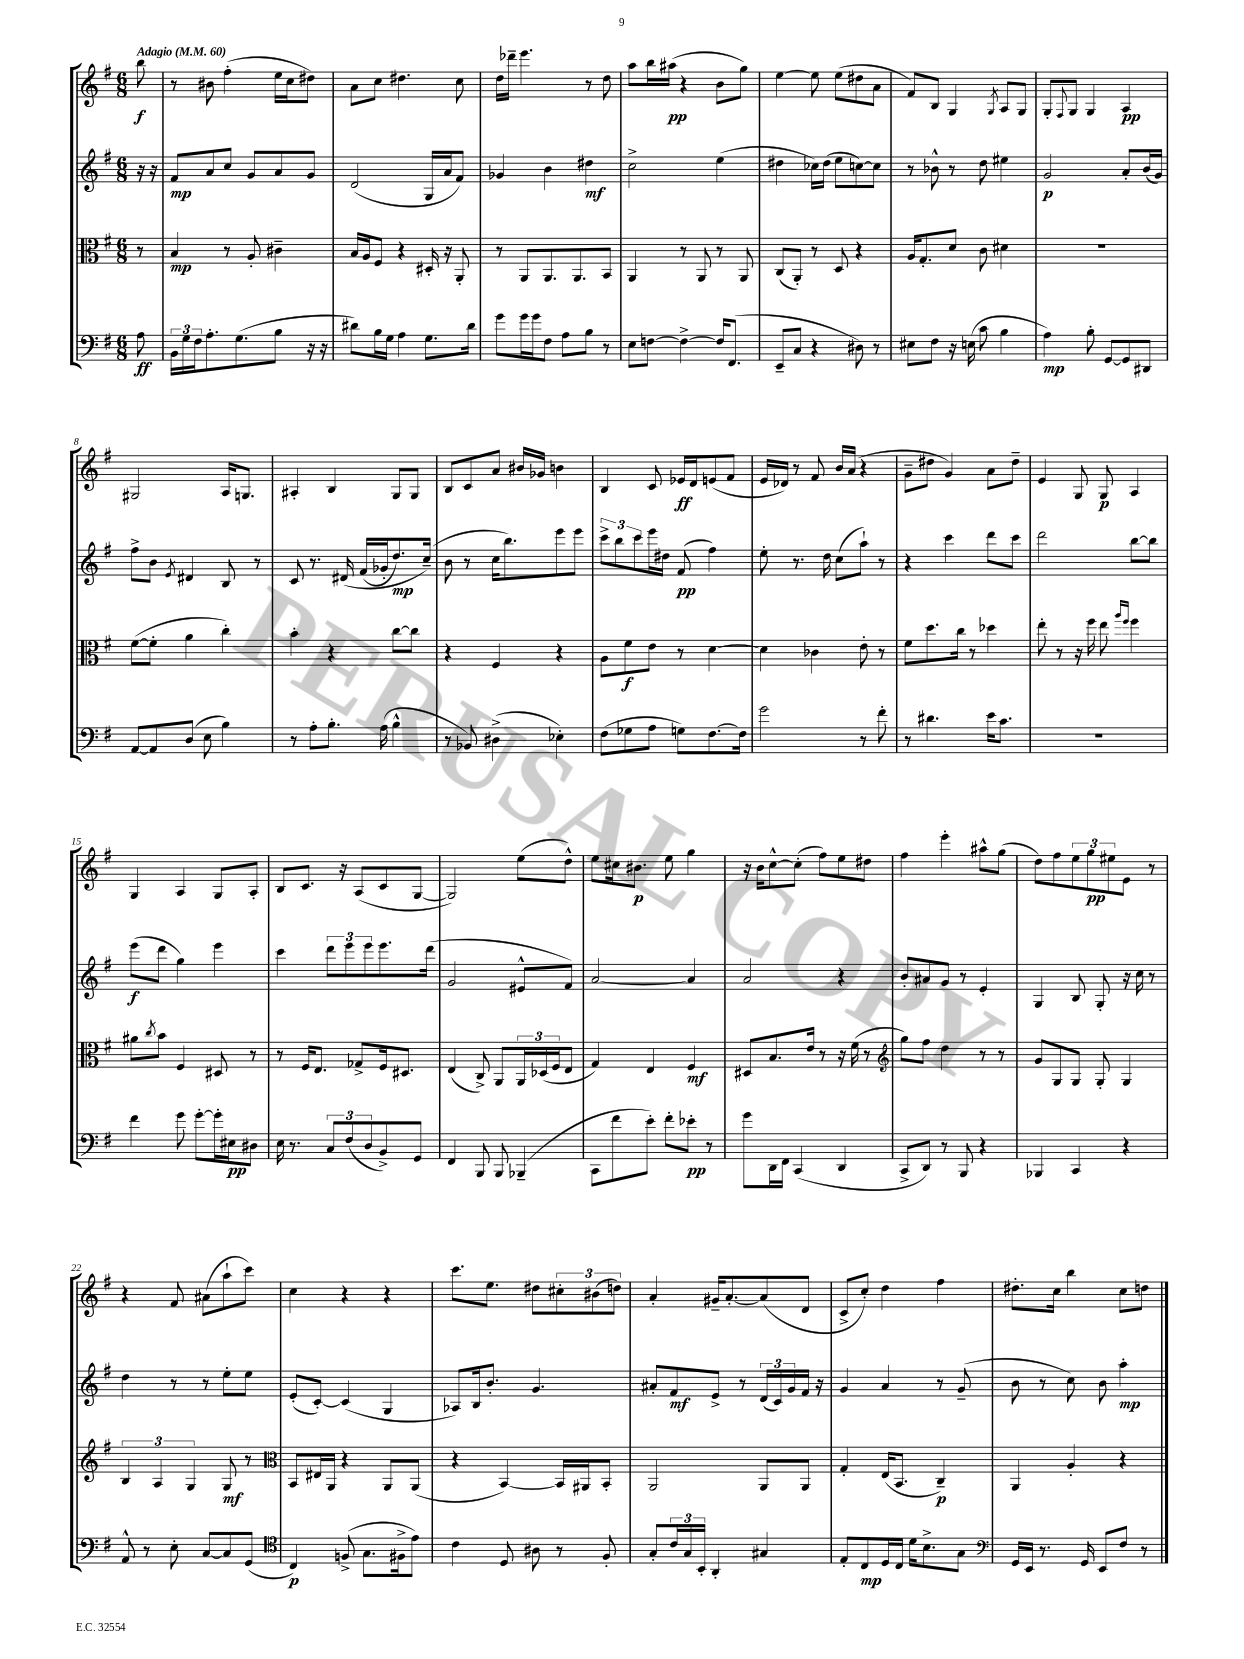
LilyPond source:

<<
\new StaffGroup <<
\new Staff = "s0" {
    \clef treble \key g \major \numericTimeSignature \time 6/8 \partial 8 \tempo "Adagio" 4 = 60
    b''8\f |
    r8 bis'8 fis''4-.( e''16 c''16 dis''8) |
    a'8 c''8 dis''4. c''8 |
    d''16 des'''16-- e'''4. r8 d''8 |
    a''8 b''16 ais''16\pp( r4 b'8 g''8) |
    e''4~ e''8 e''8( dis''8 a'8 |
    fis'8) b8 g4 \acciaccatura { g8 } a8 g8 |
    g8-. \appoggiatura { fis8 } g8 g4 a4\pp |
    gis2 a16 g8. |
    ais4-. b4 g8 g8 |
    b8 c'8 a'8 bis'16 ges'16 b'4 |
    b4 c'8 ees'16\ff d'16 e'8( fis'8 |
    e'16 des'16) r8 fis'8 b'16 a'16( r4 |
    g'8-- dis''8 g'4) a'8 dis''8-- |
    e'4 g8 g8\p a4 |
    g4 a4 g8 a8-. |
    b8 c'8. r16 a8( c'8 g8~ |
    g2) e''8( d''8-^) |
    e''8 cis''16 bis'8.\p e''8 g''4 |
    r16 b'16 c''8~-^ c''8-.( fis''8) e''8 dis''8 |
    fis''4 e'''4-. ais''8-^ g''8( |
    d''8) fis''8 \tuplet 3/2 { e''8 g''8\pp eis''8 } e'8 r8 |
    r4 fis'8 ais'8( a''8-! c'''8) |
    c''4 r4 r4 |
    c'''8. e''8. dis''8 \tuplet 3/2 { cis''8-. bis'8( d''8) } |
    a'4-. gis'16-- a'8.~-. a'8( d'8 |
    c'8-> c''8-.) d''4 fis''4 |
    dis''8.-. c''16 b''4 c''8 d''8 \bar "|." |
}
\new Staff = "s1" {
    \clef treble \key g \major \numericTimeSignature \time 6/8 \partial 8
    r16 r16 |
    fis'8\mp a'8 c''8 g'8 a'8 g'8 |
    d'2( g16 a'16 fis'8) |
    ges'4 b'4 dis''4\mf |
    c''2-> e''4( |
    dis''4 ces''16) dis''16( e''8 c''8~) c''8 |
    r8 bes'8-^ r8 d''8 eis''4 |
    g'2\p a'8-. b'16( g'16) |
    fis''8-> b'8 \acciaccatura { e'8 } dis'4 b8 r8 |
    c'8 r8. dis'16\( fis'16( ges'16-. d''8.\mp) c''16--(\) |
    b'8 r8 c''16 b''8.) e'''8 e'''8 |
    \tuplet 3/2 { c'''8-> b''8 c'''8 } e'''16 dis''16 fis'8\pp( fis''4) |
    e''8-. r8. d''16 c''8( a''8-!) r8 |
    r4 c'''4 d'''8 c'''8 |
    d'''2 b''8~ b''8 |
    e'''8\f( d'''8 g''4) e'''4 |
    c'''4 \tuplet 3/2 { d'''8 e'''8 e'''8 } e'''8. d'''16( |
    g'2 eis'8-^ fis'8) |
    a'2~ a'4 |
    a'2 r4 |
    b'8-. ais'8 g'8 r8 e'4-. |
    g4 b8 g8-. r16 c''16 r8 |
    d''4 r8 r8 e''8-. e''8 |
    e'8-.( c'8~-.) c'4( g4 |
    aes8) b16 b'8.-. g'4. |
    ais'8-. fis'8\mf e'8-> r8 \tuplet 3/2 { d'16( c'16) g'16 } fis'16 r16 |
    g'4 a'4 r8 g'8--( |
    b'8 r8 c''8) b'8 a''4-.\mp \bar "|." |
}
\new Staff = "s2" {
    \clef alto \key g \major \numericTimeSignature \time 6/8 \partial 8
    r8 |
    b4\mp r8 a8-. cis'4-- |
    b16 a16 fis8 r4 dis16-. r16 a,8-. |
    r8 a,8 a,8. a,8. b,8 |
    a,4 r8 a,8 r8 a,8 |
    c8( a,8-.) r8 d8 r4 |
    a16 g8.-. d'8 c'8 dis'4 |
    R2. |
    fis'8~( fis'8-. a'4 c''4-.) |
    b'4-. r4 c''8~ c''8 |
    r4 fis4 r4 |
    a8 fis'8\f e'8 r8 d'4~ |
    d'4 ces'4 e'8-. r8 |
    fis'8 d''8. c''16 r8 des''4 |
    e''8-. r8 r16 fis''16 e''8 \grace { a''16 fis''16 } fis''4 |
    ais'8 \acciaccatura { c''8 } b'8 fis4 dis8 r8 |
    r8 fis16 e8. ges8-> fis16 dis8. |
    e4( c8->) a,8 \tuplet 3/2 { a,16 des16( fis16 } e8 |
    g4) e4 fis4\mf |
    dis8 b8. e'16 r8 r16 fis'16( r8 |
    \clef treble g''8) fis''8 d''4 r8 r8 |
    g'8 g8 g8 g8-. g4 |
    \tuplet 3/2 { b4 a4 g4 } g8\mf r8 |
    \clef alto b,8 eis16 a,16 r4 a,8 a,8( |
    r4 b,4~) b,16 ais,16 b,8-. |
    a,2 a,8 a,8 |
    g4-. e16( b,8. c4--\p) |
    a,4 a4-. r4 \bar "|." |
}
\new Staff = "s3" {
    \clef bass \key g \major \numericTimeSignature \time 6/8 \partial 8
    a8\ff |
    \tuplet 3/2 { b,16 g16 fis16 } a8.-. g8.( b8 r16 r16 |
    dis'8) b16 g16 a4 g8. dis'16 |
    g'8 g'16 g'16 fis8 a8 b8 r8 |
    e8 f8~ f4~-> f16 fis,8.( |
    e,8-- c8 r4 dis8) r8 |
    eis8 fis8 r16 e16( c'8 b4 |
    a4\mp) b8-. g,8~ g,8 dis,8 |
    a,8~ a,8 d8( e8 b4) |
    r8 a8-. b8.-. a16( b4-^ |
    r8 bes,8) dis4->( ees4-.) |
    fis8( ges8 a8 g8) fis8.~ fis16 |
    g'2 r8 fis'8-. |
    r8 dis'4. e'16 c'8. |
    R2. |
    fis'4 g'8 g'8~-. g'16-. eis16\pp dis8 |
    e16 r8. \tuplet 3/2 { c8 fis8( d8 } b,8->) g,8 |
    fis,4 b,,8 b,,8 bes,,4--( |
    c,8 fis'8 e'8-.) fis'8-. ees'8-.\pp r8 |
    g'8 d,16 fis,16 c,4( d,4 |
    c,8-> d,8) r8 b,,8 r4 |
    bes,,4 c,4 r4 |
    a,8-^ r8 e8-. c8~ c8 g,8( |
    \clef tenor c4\p) f8->( g8. fis16-> e'8) |
    c'4 d8 ais8 r8 fis8-. |
    g8-. \tuplet 3/2 { c'16 g16 b,16-. } a,4-. gis4 |
    e8-. c8\mp d16 c16 d'16 b8.-> g8 |
    \clef bass g,16 e,16 r8. g,16 e,8 fis8 r8 \bar "|." |
}
>>
>>
